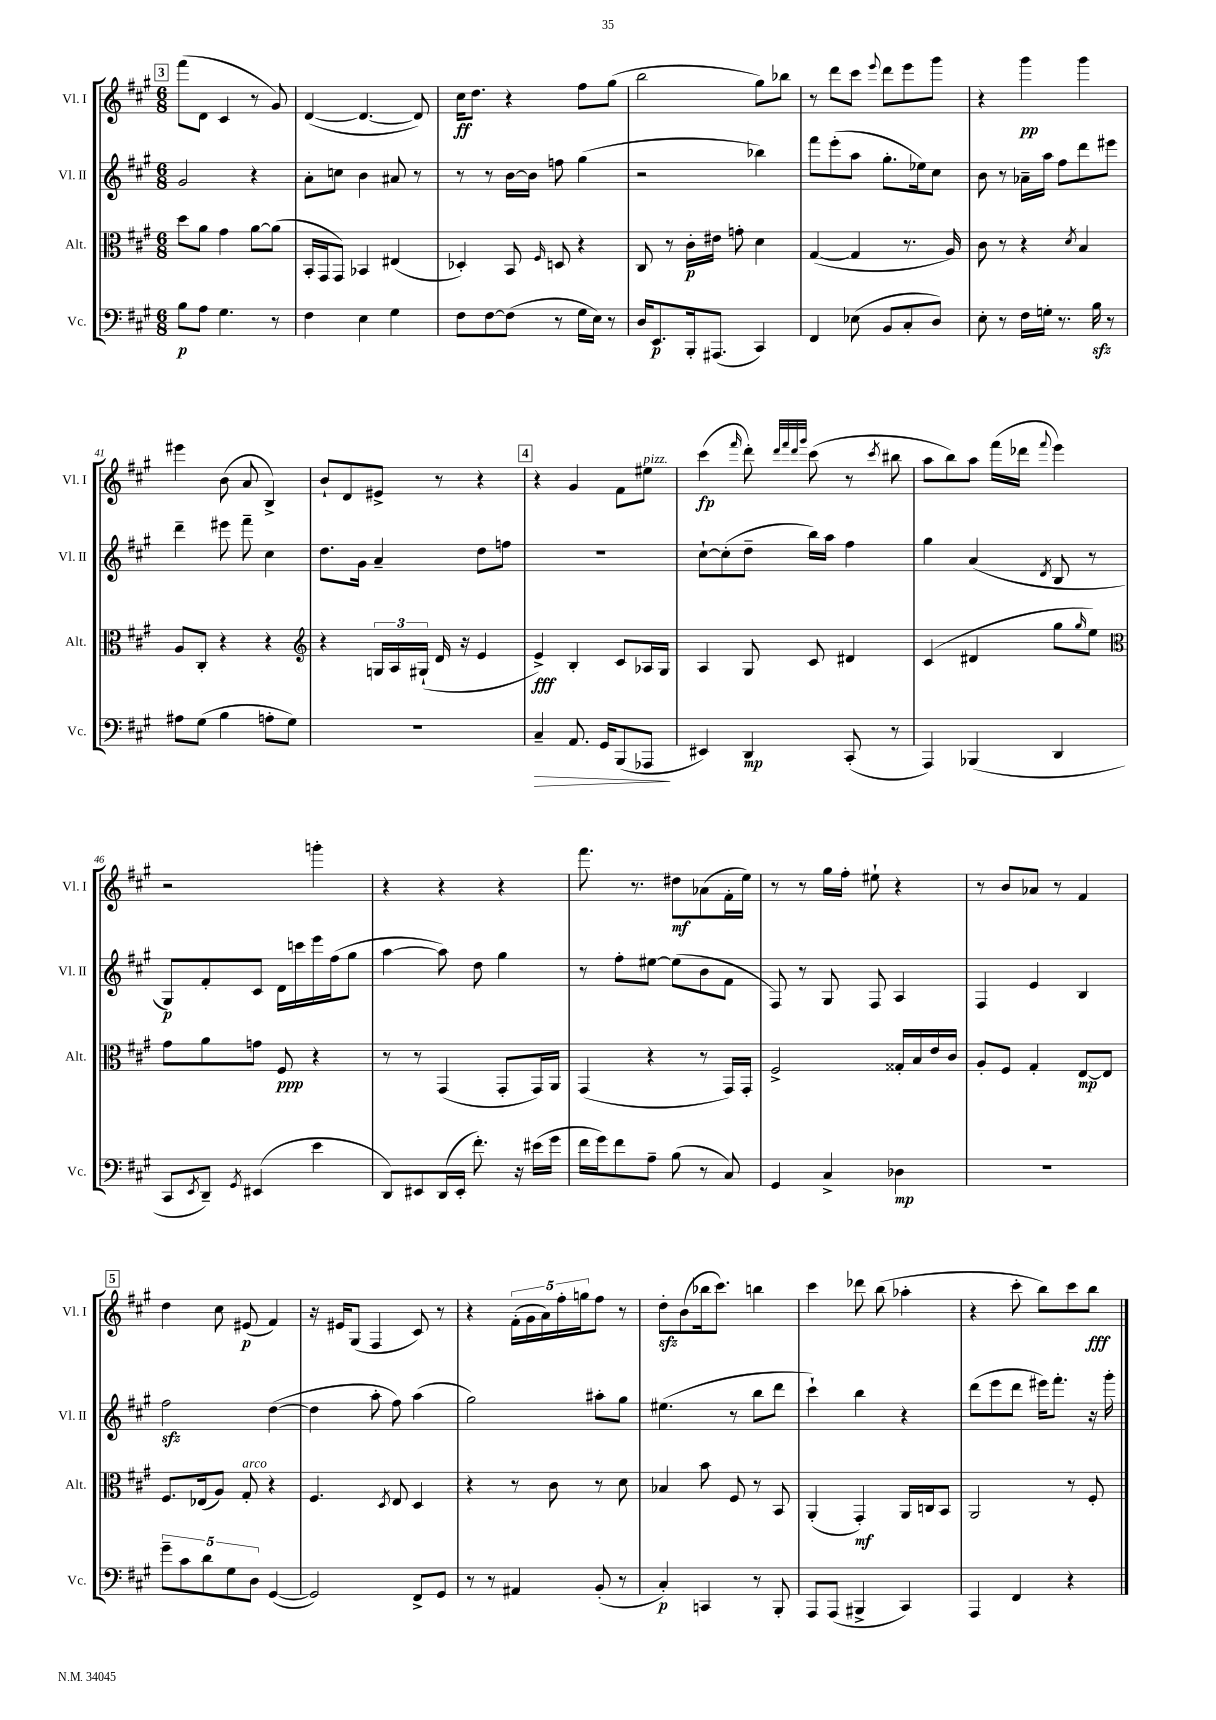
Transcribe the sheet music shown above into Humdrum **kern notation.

**kern	**kern	**kern	**kern
*staff4	*staff3	*staff2	*staff1
*clefF4	*clefC3	*clefG2	*clefG2
*k[f#c#g#]	*k[f#c#g#]	*k[f#c#g#]	*k[f#c#g#]
*M6/8	*M6/8	*M6/8	*M6/8
8B\L	8dd\L	2g#/	(8fff#\L
8A\J	8a\J	.	8d\J
4.G#\	4g#\	.	4c#/
.	[8a\L	4r	8r
8r	(8a\]J	.	8g#/)
=	=	=	=
4F#\	16BB'/LL	8a'\L	([4d/
.	16GG#/J	.	.
.	8GG#/J)	8cc\J	.
4E\	4BB-/	4b\	4.d/_
4G#\	(4E#/	8a#/	.
.	.	8r	8d/])
=	=	=	=
8F#\L	4D-'/)	8r	16cc#\LK
.	.	.	8.dd\J
[8F#\	.	8r	.
(8F#\]J	8BB/	[16b\LL	4r
.	.	16b\]JJ	.
.	16qqF#/	.	.
8r	8D/	8ff\	.
16G#\LL	4r	(4gg#\	8ff#\L
16E\JJ)	.	.	.
8r	.	.	(8gg#\J
=	=	=	=
16D/LK	8C#/	2r	2bb\
8.EE/	.	.	.
.	8r	.	.
16BBB'/k	16c#'\LL	.	.
(8.AAA#/J	16e#\JJ	.	.
.	8g'\	.	.
4CC#/)	4d\	4bb-\)	8gg#\L)
.	.	.	8bb-\J
=	=	=	=
4FF#/	([4G#/	8fff#\L	8r
.	.	(8eee'\	8ddd\L
(8E-\	4G#/]	8aa\J	8ccc#\J
.	.	.	8qqeee/
8BB/L	.	8.gg#'\L	8ddd\L
8C#'/	8.r	.	8eee\
.	.	16ee-\k)	.
8D/J)	.	8cc#\J	8ggg#\J
.	16A/)	.	.
=	=	=	=
8E'\	8c#\	8b\	4r
8r	8r	8r	.
16F#\LL	4r	16a-~\LL	4ggg#\
16G'\JJ	.	16aa\JJ	.
8.r	.	8ff#\L	.
.	8qd/	.	.
.	4B/	8ddd\	4ggg#\
16B\	.	.	.
8r	.	8eee#\J	.
=	=	=	=
8A#\L	8A/L	4ddd~\	4eee#\
(8G#\J	8C#'/J	.	.
4B\	4r	8eee#\	(8b\
.	.	8fff#~\	8a/
8A'\L	4r	4cc#\	4B^/)
8G#\J)	.	.	.
=	=	=	=
*	*clefG2	*	*
2.r	4r	8.dd\L	8b`/L
.	.	.	8d/
.	.	16g#\Jk	.
.	24G/LL	4a~/	8e#^/J
.	24A/	.	.
.	(24G#`/JJ	.	.
.	16d/	.	8r
.	16r	.	.
.	4e/	8dd\L	4r
.	.	8ff\J	.
=	=	=	=
4C#~/	4e^/)	2.r	4r
8.AA/	4B'/	.	4g#/
16GG#/LK	.	.	.
(8BBB/	8c#/L	.	8f#\L
8AAA-/J	16A-/L	.	8ee#\J
.	16G#/JJ	.	.
=	=	=	=
4EE#/)	4A/	[8cc#`\L	(4ccc#\
.	.	(8cc#'\]	.
.	.	.	16qqfff#/
4DD/	8G#/	8dd~\J	8ddd'\)
.	.	.	32qqddd/LLL
.	.	.	32qqfff#/
.	.	.	32qqddd/
.	.	.	32qqggg#/JJJ
.	8c#/	16bb\LL)	(8ccc#\
.	.	16aa\JJ	.
(8CC#'/	4d#/	4ff#\	8r
.	.	.	8qccc#/
8r	.	.	8bb#\
=	=	=	=
4AAA/)	(4c#/	4gg#\	8aa\L
.	.	.	8bb\)
(4BBB-/	4d#/	(4a/	8aa\J
.	.	.	(16fff#\LL
.	.	.	16ddd-\JJ
.	.	8qd/	8qqfff#/
4DD/	8gg#\L	8B/	4eee\)
.	16qqgg#/	.	.
.	8ee\J)	8r	.
=	=	=	=
*	*clefC3	*	*
8CC#/L	8g#\L	8G#/L)	2r
8qEE/	.	.	.
8DD~/J)	8a\	8f#'/	.
8qGG#/	.	.	.
(4EE#/	8g\J	8c#/J	.
.	8F#/	16d\LL	.
.	.	16ccc\	.
4e\	4r	16eee\	4ggg'\
.	.	(16ff#\J	.
.	.	8gg#\J	.
=	=	=	=
8DD/L)	8r	[4aa\	4r
8EE#/	8r	.	.
(16DD/L	(4GG#/	8aa\])	4r
16EE#'/JJ	.	.	.
8.f#'\)	.	8dd\	.
.	8GG#'/L	4gg#\	4r
16r	.	.	.
(16e#\LL	16GG#/L)	.	.
16g#\JJ	16AA/JJ	.	.
=	=	=	=
16f#\LL	(4GG#/	8r	8.fff#\
16g#\J)	.	.	.
8f#\	.	8ff#'\L	.
.	.	.	8.r
8A~\J	4r	[8ee#\J	.
(8B\	.	(8ee#\]L	8dd#\L
8r	8r	8b\	(8a-\
8C#/)	16GG#/LL)	8f#\J	16f#'\L
.	16GG#'/JJ	.	16ee\JJ)
=	=	=	=
4GG#/	2F#^/	8F#/)	8r
.	.	8r	8r
4C#^/	.	8G#/	16gg#\LL
.	.	.	16ff#'\JJ
.	.	8F#/	8ee#`\
4D-\	16G##'/LL	4A/	4r
.	16B/	.	.
.	16e/	.	.
.	16c#/JJ	.	.
=	=	=	=
2.r	8A'/L	4F#/	8r
.	8F#/J	.	8b/L
.	4G#'/	4e/	8a-/J
.	.	.	8r
.	[8E/L	4B/	4f#/
.	8E/]J	.	.
=	=	=	=
10g#~\L	8.F#/L	2ff#\	4dd\
10c#\	.	.	.
.	(16E-/k	.	.
10d\	.	.	.
.	8A/J)	.	8cc#\
10G#\	.	.	.
.	8G#'/	.	(8e#/
10D\J	.	.	.
([4GG#/	4r	([4dd\	4f#/)
=	=	=	=
2GG#/])	4.F#/	4dd\]	16r
.	.	.	16e#/LK
.	.	.	(8G#/J
.	.	8aa'\	4F#/
.	8qD/	.	.
.	8E/	8ff#\)	.
8FF#^/L	4D/	(4aa\	8c#/)
8GG#/J	.	.	8r
=	=	=	=
8r	4r	2gg#\)	4r
8r	.	.	.
4AA#/	8r	.	(20f#'\LL
.	.	.	20g#\
.	.	.	20a\)
.	8c#\	.	.
.	.	.	20ff#'\
.	.	.	20gg\J
(8BB'/	8r	8aa#'\L	8ff#\J
8r	8d\	8gg#\J	8r
=	=	=	=
4C#'/)	4B-/	(4.ee#\	8dd'\L
.	.	.	(8b\
4CC/	8b\	.	16bb-\k
.	.	.	8.ccc#\J)
.	8F#/	8r	.
8r	8r	8bb\L	4bb\
8BBB'/	8BB/	8ddd\J	.
=	=	=	=
8AAA/L	(4AA'/	4ccc#`\)	4ccc#\
(8AAA/J	.	.	.
4BBB#^/	4GG#'/)	4bb\	8ddd-\
.	.	.	(8bb\
4CC#/)	16AA/LL	4r	4aa-'\
.	16C/J	.	.
.	8BB/J	.	.
=	=	=	=
4AAA/	2AA/	(8ddd\L	4r
.	.	8eee\	.
4FF#/	.	8ddd\J	8ccc#'\
.	.	16eee#\LK)	8bb\L)
.	.	8.fff#'\J	.
4r	8r	.	8ccc#\
.	8F#'/	16r	8bb\J
.	.	16ggg#'\	.
==	==	==	==
*-	*-	*-	*-
